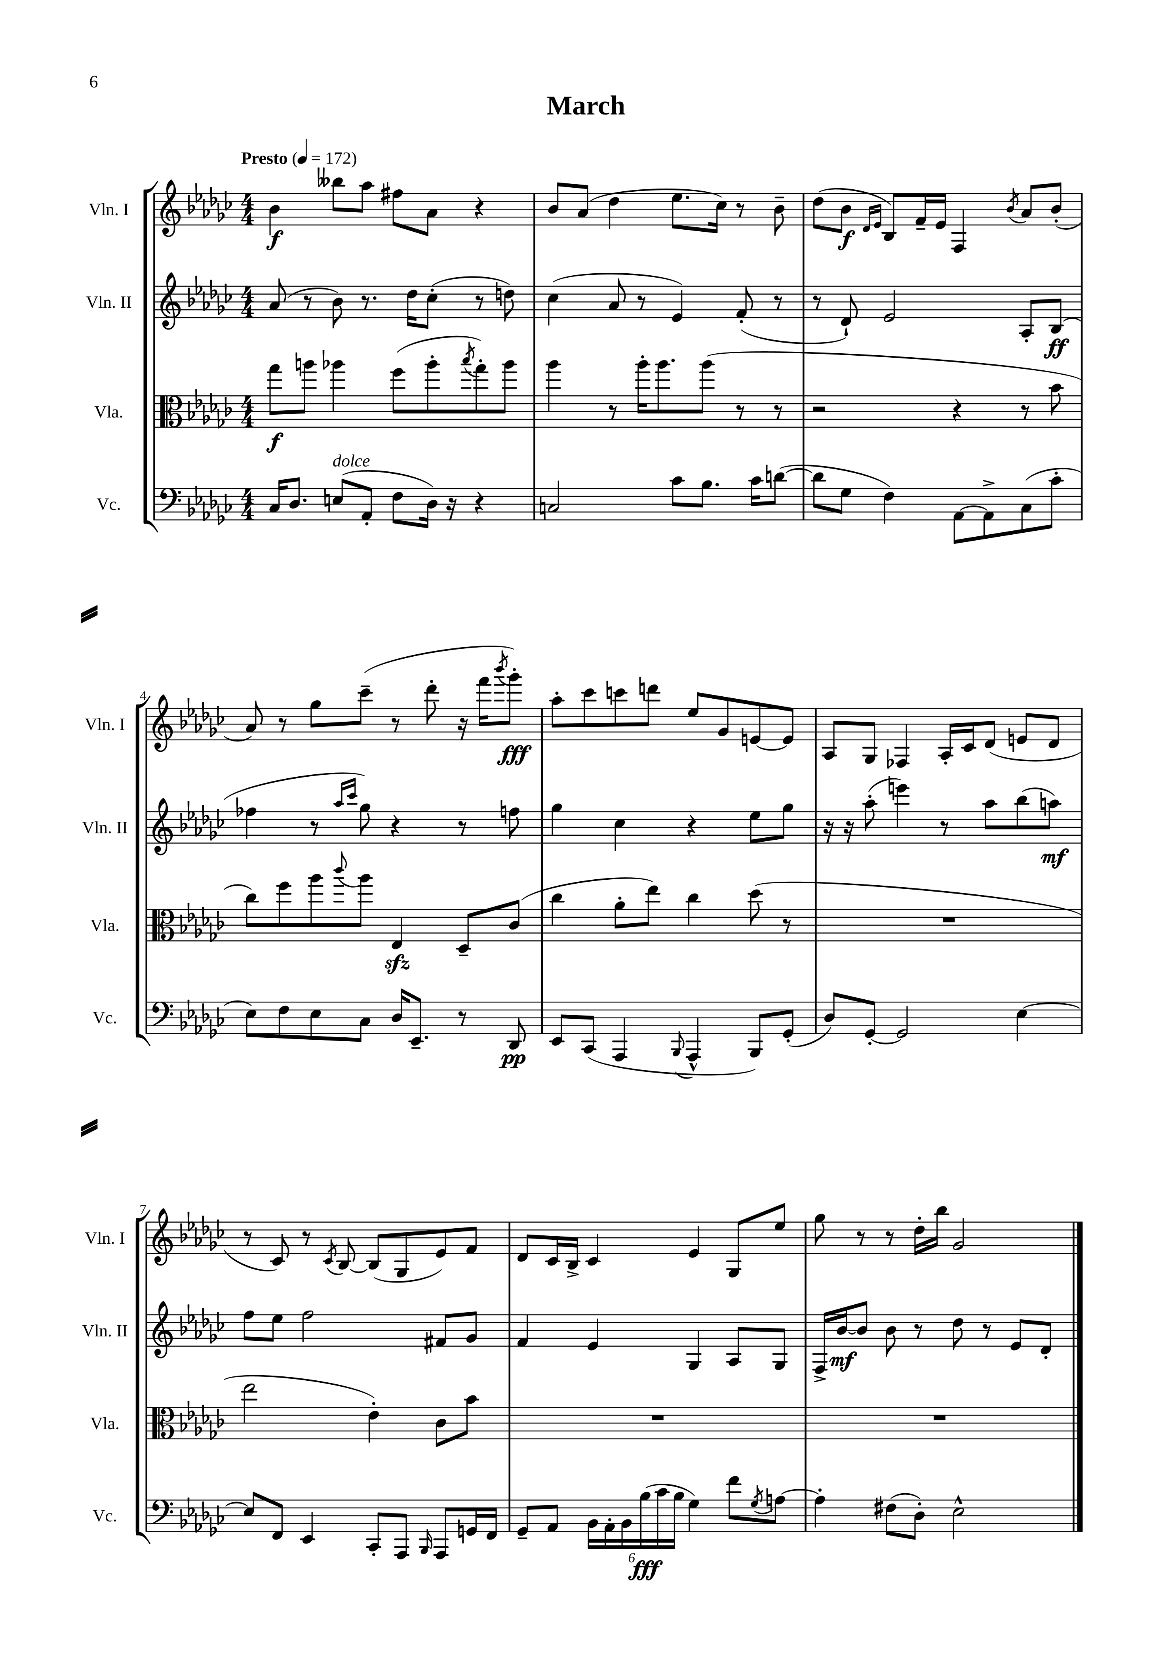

**kern	**kern	**kern	**kern
*staff4	*staff3	*staff2	*staff1
*clefF4	*clefC3	*clefG2	*clefG2
*k[b-e-a-d-g-c-]	*k[b-e-a-d-g-c-]	*k[b-e-a-d-g-c-]	*k[b-e-a-d-g-c-]
*M4/4	*M4/4	*M4/4	*M4/4
*MM172	*MM172	*MM172	*MM172
16C-/LK	8gg-\L	(8a-/	4b-\
8.D-/J	.	.	.
.	8aa\J	8r	.
(8E/L	4aa-\	8b-\)	8bb--\L
8AA-'/J	.	8.r	8aa-\J
8F\L	(8ff\L	.	8ff#\L
.	.	16dd-\LK	.
16D-\Jk)	8aa-'\	(8cc-'\J	8a-\J
16r	.	.	.
.	8qbb-/	.	.
4r	8gg-'\)	8r	4r
.	8aa-\J	8dd\)	.
=	=	=	=
2C/	4aa-\	(4cc-\	8b-/L
.	.	.	(8a-/J
.	8r	8a-/	4dd-\
.	16aa-'\LK	8r	.
.	8.aa-\	.	.
8c-\L	.	4e-/)	8.ee-\L
8.B-\J	(8aa-\J	.	.
.	.	.	16cc-\Jk)
.	8r	(8f'/	8r
16c-\LK	.	.	.
([8d\J	8r	8r	8b-~\
=	=	=	=
8d\]L	2r	8r	(8dd-\L
8G-\J	.	8d-`/)	8b-\J
.	.	.	16qqd-/LL
.	.	.	16qqe-/JJ
4F\)	.	2e-/	8B-/L)
.	.	.	16f~/L
.	.	.	16e-/JJ
[8AA-\L	4r	.	4F/
8AA-^\]	.	.	.
.	.	.	8qb-/
(8C-\	8r	8A-'/L	8a-/L
8c-'\J	8b-\	(8B-/J	(8b-'/J
=	=	=	=
8E-\L)	8cc-\L)	4ff-\	8a-/)
8F\	8ff\	.	8r
8E-\	8aa-\	8r	8gg-\L
.	.	16qqaa-/LL	.
.	8qqccc-/	16qqccc-/JJ	.
8C-\J	8aa-\J	8gg-\)	(8ccc-~\J
16D-/LK	4E-/	4r	8r
8.EE-~/J	.	.	.
.	.	.	8ddd-'\
8r	8D-~/L	8r	16r
.	.	.	16fff\LK
.	.	.	8qbbb-/
8DD-/	(8c-/J	8ff\	8ggg-'\J)
=	=	=	=
8EE-/L	4cc-\	4gg-\	8aa-'\L
(8CC-/J	.	.	8ccc-\
4AAA-/	8a-'\L	4cc-\	8ccc\
.	8ee-\J)	.	8ddd\J
8qqBBB-/	.	.	.
4AAA-^^/	4cc-\	4r	8ee-/L
.	.	.	8g-/
8BBB-/L)	(8dd-\	8ee-\L	[8e/
(8GG-'/J	8r	8gg-\J	8e/]J
=	=	=	=
8D-/L)	1r	16r	8A-/L
.	.	16r	.
[8GG-'/J	.	(8aa-'\	8G-/J
2GG-/]	.	4eee\)	4F-/
.	.	8r	16A-'/LL
.	.	.	16c-/J
.	.	8aa-\L	(8d-/J
[4E-\	.	(8bb-\	8e/L
.	.	8aa\J)	8d-/J
=	=	=	=
8E-/]L	2ee-\	8ff\L	8r
8FF/J	.	8ee-\J	8c-/)
4EE-/	.	2ff\	8r
.	.	.	8qc-/
.	.	.	[8B-/
8CC-'/L	4e-'\)	.	(8B-/]L
8AAA-/J	.	.	8G-/
16qqBBB-/	.	.	.
8AAA-/L	8c-\L	8f#/L	8e-/)
16GG/L	8b-\J	8g-/J	8f/J
16FF/JJ	.	.	.
=	=	=	=
8GG-~/L	1r	4f/	8d-/L
8AA-/J	.	.	16c-/L
.	.	.	16B-^/JJ
24BB-\LL	.	4e-/	4c-/
24AA-'\	.	.	.
24BB-\	.	.	.
(24B-\	.	.	.
24c-\	.	.	.
24B-\JJ	.	.	.
4G-\)	.	4G-/	4e-/
8f\L	.	8A-/L	8G-/L
8qG-/	.	.	.
[8A\J	.	8G-/J	8ee-/J
=	=	=	=
4A'\]	1r	16F^/LL	8gg-\
.	.	[16b-/J	.
.	.	8b-/]J	8r
(8F#\L	.	8b-\	8r
8D-'\J)	.	8r	16dd-'\LL
.	.	.	16bb-\JJ
2E-^^\	.	8dd-\	2g-/
.	.	8r	.
.	.	8e-/L	.
.	.	8d-'/J	.
==	==	==	==
*-	*-	*-	*-
